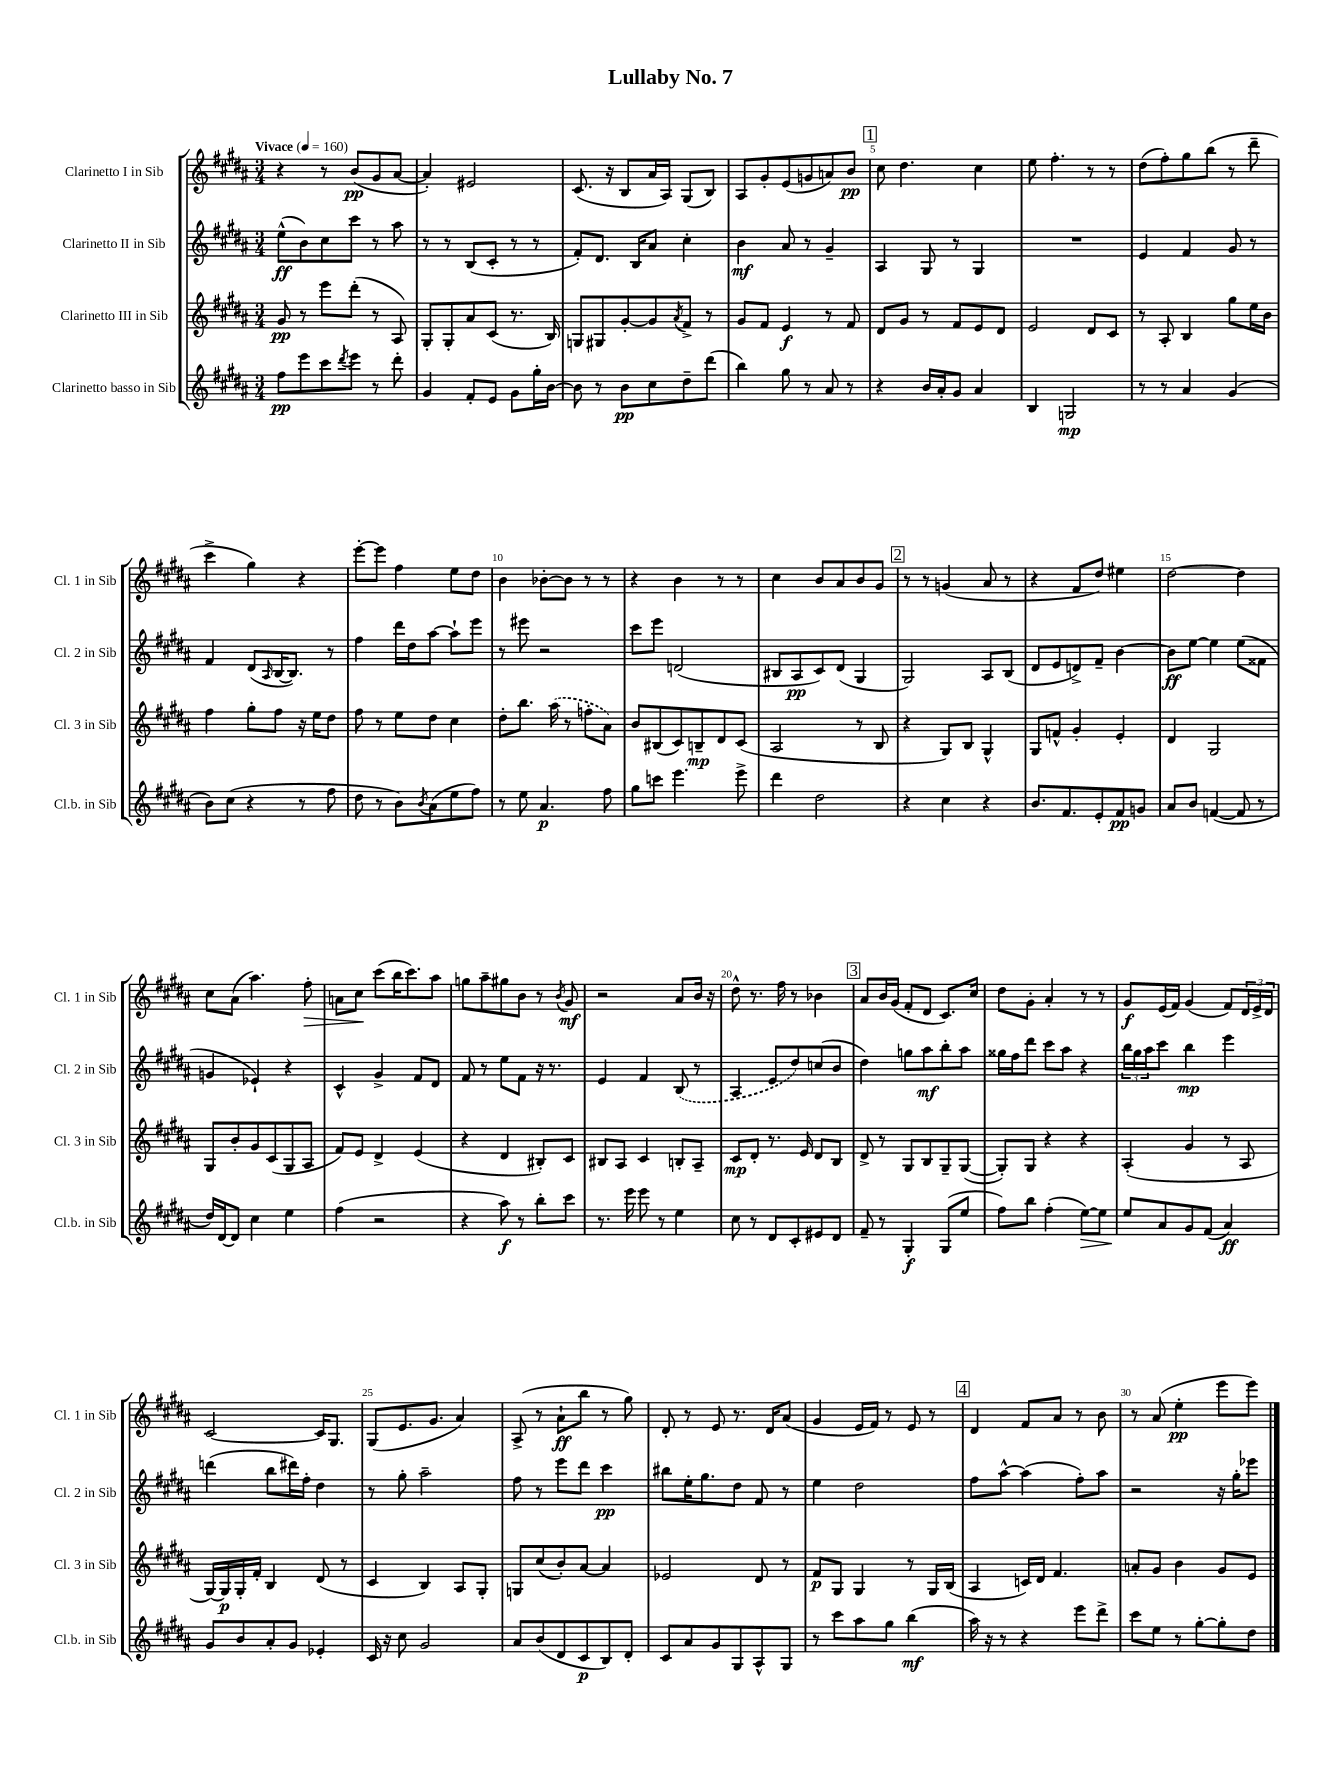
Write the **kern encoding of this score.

**kern	**dynam	**kern	**dynam	**kern	**dynam	**kern	**dynam
*part4	*part4	*part3	*part3	*part2	*part2	*part1	*part1
*staff4	*staff4	*staff3	*staff3	*staff2	*staff2	*staff1	*staff1
*I"Clarinetto basso in Sib	*	*I"Clarinetto III in Sib	*	*I"Clarinetto II in Sib	*	*I"Clarinetto I in Sib	*
*I'Cl.b. in Sib	*	*I'Cl. 3 in Sib	*	*I'Cl. 2 in Sib	*	*I'Cl. 1 in Sib	*
*clefG2	*	*clefG2	*	*clefG2	*	*clefG2	*
*k[f#c#g#d#a#]	*	*k[f#c#g#d#a#]	*	*k[f#c#g#d#a#]	*	*k[f#c#g#d#a#]	*
*M3/4	*	*M3/4	*	*M3/4	*	*M3/4	*
*MM160	*	*MM160	*	*MM160	*	*MM160	*
=1	=1	=1	=1	=1	=1	=1	=1
!	!	!	!	!	!	!LO:TX:a:B:t=Vivace	!
8ff#\L	pp	8g#/	pp	(8ee^^\L	ff	4r	.
8eee\	.	8r	.	8b\)	.	.	.
8ccc#\	.	8eee\L	.	8cc#\	.	8r	.
8qddd#/	.	.	.	.	.	.	.
8eee\J	.	(8ddd#'\J	.	8ccc#\J	.	(8b/L	pp
8r	.	8r	.	8r	.	8g#/	.
8ddd#'\	.	8A#/)	.	8aa#\	.	[8a#/J	.
=2	=2	=2	=2	=2	=2	=2	=2
4g#/	.	8G#'/L	.	8r	.	4a#'/])	.
.	.	8G#'/	.	8r	.	.	.
8f#'/L	.	8a#/	.	(8B/L	.	2e#X/	.
8e/J	.	(8c#/J	.	8c#'/J	.	.	.
8g#\L	.	8.r	.	8r	.	.	.
16gg#'\L	.	.	.	8r	.	.	.
[16b\JJ	.	16B/)	.	.	.	.	.
=3	=3	=3	=3	=3	=3	=3	=3
8b\]	.	8Gn/L	.	8f#'/L)	.	(8.c#/	.
8r	.	8G#X/	.	8.d#/J	.	.	.
.	.	.	.	.	.	16r	.
8b\L	pp	[8g#'/	.	.	.	8B/L	.
.	.	.	.	16B/KL	.	.	.
8cc#\	.	8g#/]	.	8a#/J	.	16a#/L	.
.	.	.	.	.	.	16A#/JJ)	.
.	.	8qa#/	.	.	.	.	.
8dd#~\	.	8f#^/J	.	4cc#'\	.	(8G#/L	.
(8ddd#\J	.	8r	.	.	.	8B/J)	.
=4	=4	=4	=4	=4	=4	=4	=4
4bb\)	.	8g#/L	.	4b\	mf	8A#/L	.
.	.	8f#/J	.	.	.	8g#'/	.
8gg#\	.	4e/	f	8a#/	.	(8e/	.
8r	.	.	.	8r	.	8gn/	.
8a#/	.	8r	.	4g#~/	.	8an/)	.
8r	.	8f#/	.	.	.	8b/J	pp
!!LO:REH:place=s1:t=1
=5	=5	=5	=5	=5	=5	=5	=5
4r	.	8d#/L	.	4A#/	.	8cc#\	.
.	.	8g#/J	.	.	.	4.dd#\	.
16b/LL	.	8r	.	8G#/	.	.	.
16a#'/J	.	.	.	.	.	.	.
8g#/J	.	8f#/L	.	8r	.	.	.
4a#/	.	8e/	.	4G#/	.	4cc#\	.
.	.	8d#/J	.	.	.	.	.
=6	=6	=6	=6	=6	=6	=6	=6
4B/	.	2e/	.	2.r	.	8ee\	.
.	.	.	.	.	.	4.ff#'\	.
2Gn/	mp	.	.	.	.	.	.
.	.	8d#/L	.	.	.	8r	.
.	.	8c#/J	.	.	.	8r	.
=7	=7	=7	=7	=7	=7	=7	=7
8r	.	8r	.	4e/	.	(8dd#\L	.
8r	.	8A#'/	.	.	.	8ff#'\)	.
4a#/	.	4B/	.	4f#/	.	8gg#\	.
.	.	.	.	.	.	(8bb\J	.
(4g#/	.	8gg#\L	.	8g#/	.	8r	.
.	.	16ee\L	.	8r	.	8ddd#~\	.
.	.	16b\JJ	.	.	.	.	.
!!LO:LB:g=z
=8	=8	=8	=8	=8	=8	=8	=8
8b\L)	.	4ff#\	.	4f#/	.	4ccc#^\	.
(8cc#\J	.	.	.	.	.	.	.
4r	.	8gg#'\L	.	(8d#/L	.	4gg#\)	.
.	.	.	.	16qqA#/	.	.	.
.	.	8ff#\J	.	[16B/K	.	.	.
.	.	.	.	8.B/J])	.	.	.
8r	.	16r	.	.	.	4r	.
.	.	16ee\KL	.	.	.	.	.
8ff#\	.	8dd#\J	.	8r	.	.	.
=9	=9	=9	=9	=9	=9	=9	=9
8dd#\	.	8ff#\	.	4ff#\	.	[8eee'\L	.
8r	.	8r	.	.	.	8eee\J]	.
8b\L)	.	8ee\L	.	16ddd#\LL	.	4ff#\	.
.	.	.	.	16dd#\J	.	.	.
8qb/	.	.	.	.	.	.	.
(8a#\	.	8dd#\J	.	[8aa#\J	.	.	.
8ee\	.	4cc#\	.	8aa#`\L]	.	8ee\L	.
8ff#\J)	.	.	.	8eee\J	.	8dd#\J	.
=10	=10	=10	=10	=10	=10	=10	=10
8r	.	8dd#'\L	.	8r	.	4b\	.
8ee\	.	8.bb\J	.	8eee#X\	.	.	.
4.a#/	p	.	.	2r	.	[8b-X'\L	.
.	.	(16aa#\	.	.	.	.	.
.	.	8r	.	.	.	8b-\J]	.
.	.	8ffn'\L	.	.	.	8r	.
8ff#\	.	8a#\J)	.	.	.	8r	.
=11	=11	=11	=11	=11	=11	=11	=11
8gg#\L	.	8b/L	.	8ccc#\L	.	4r	.
8cccn\J	.	(8B#X/	.	8eee\J	.	.	.
4.eee\	.	8c#/)	.	(2dn/	.	4b\	.
.	.	8Bn~/	mp	.	.	.	.
.	.	8d#/	.	.	.	8r	.
8eee^\	.	(8c#/J	.	.	.	8r	.
=12	=12	=12	=12	=12	=12	=12	=12
4ddd#\	.	2A#/	.	8B#X/L	.	4cc#\	.
.	.	.	.	8A#/	pp	.	.
2dd#\	.	.	.	8c#/)	.	8b/L	.
.	.	.	.	(8d#/J	.	8a#/	.
.	.	8r	.	4G#/	.	8b/	.
.	.	8B/	.	.	.	8g#/J	.
!!LO:REH:place=s1:t=2
=13	=13	=13	=13	=13	=13	=13	=13
4r	.	4r	.	2G#/)	.	8r	.
.	.	.	.	.	.	8r	.
4cc#\	.	8G#/L)	.	.	.	(4gn/	.
.	.	8B/J	.	.	.	.	.
4r	.	4G#^^/	.	8A#/L	.	8a#/	.
.	.	.	.	(8B/J	.	8r	.
=14	=14	=14	=14	=14	=14	=14	=14
8.b/L	.	8G#/L	.	8d#/L	.	4r	.
.	.	8fn^^/J	.	8e/	.	.	.
8.f#/	.	.	.	.	.	.	.
.	.	4g#'/	.	8dn^/)	.	8f#/L	.
8e'/	.	.	.	8f#~/J	.	8dd#/J)	.
8f#/	pp	4e'/	.	[4b\	.	4ee#X\	.
8gn/J	.	.	.	.	.	.	.
=15	=15	=15	=15	=15	=15	=15	=15
8a#/L	.	4d#/	.	8b\L]	ff	[2dd#\	.
8b/J	.	.	.	[8ee\J	.	.	.
([4fn/	.	2G#/	.	4ee\]	.	.	.
8f/]	.	.	.	(8ee\L	.	4dd#\]	.
8r	.	.	.	8f##X\J	.	.	.
!!LO:LB:g=z
=16	=16	=16	=16	=16	=16	=16	=16
16dd#/LL)	.	8G#/L	.	4gn/	.	8cc#\L	.
[16d#/J	.	.	.	.	.	.	.
8d#/J]	.	8b'/	.	.	.	(8a#\J	.
4cc#\	.	8g#/	.	4e-X`/)	.	4.aa#\)	.
.	.	(8c#/	.	.	.	.	.
4ee\	.	8G#/	.	4r	.	.	.
!	!	!	!	!	!	!	!LO:HP:b
.	.	8A#/J	.	.	.	8ff#'\	>
=17	=17	=17	=17	=17	=17	=17	=17
(4ff#\	.	8f#/L)	.	4c#^^/	.	8an\L	.
.	.	8e/J	.	.	.	8cc#\J	.
2r	.	4d#^/	.	4g#^/	.	(8ccc#\L	]
.	.	.	.	.	.	16bb\K	.
.	.	.	.	.	.	8.ccc#\)	.
.	.	(4e/	.	8f#/L	.	.	.
.	.	.	.	8d#/J	.	8aa#\J	.
=18	=18	=18	=18	=18	=18	=18	=18
4r	.	4r	.	8f#/	.	8ggn\L	.
.	.	.	.	8r	.	8aa#~\	.
8aa#\)	f	4d#/	.	8ee\L	.	8gg#X\	.
8r	.	.	.	8f#\J	.	8b\J	.
8bb'\L	.	8B#X'/L)	.	16r	.	8r	.
.	.	.	.	8.r	.	.	.
.	.	.	.	.	.	8qb/	.
8ccc#\J	.	8c#/J	.	.	.	8g#/	mf
=19	=19	=19	=19	=19	=19	=19	=19
8.r	.	8B#X/L	.	4e/	.	2r	.
.	.	8A#/J	.	.	.	.	.
16eee\	.	.	.	.	.	.	.
8eee\	.	4c#/	.	4f#/	.	.	.
8r	.	.	.	.	.	.	.
4ee\	.	8Bn'/L	.	(8B/	.	8a#/L	.
.	.	8A#~/J	.	8r	.	16b/Jk	.
.	.	.	.	.	.	16r	.
=20	=20	=20	=20	=20	=20	=20	=20
8cc#\	.	8c#/L	mp	4A#/	.	8dd#^^\	.
8r	.	8d#'/J	.	.	.	8.r	.
8d#/L	.	8.r	.	8e/L	.	.	.
.	.	.	.	.	.	16ff#\	.
8c#'/	.	.	.	8dd#/)	.	8r	.
.	.	16e/	.	.	.	.	.
8e#X/	.	8d#/L	.	(8ccn/	.	4b-X\	.
8d#/J	.	8B/J	.	8b/J	.	.	.
!!LO:REH:place=s1:t=3
=21	=21	=21	=21	=21	=21	=21	=21
8f#~/	.	8d#^/	.	4dd#\)	.	8a#/L	.
8r	.	8r	.	.	.	16b/L	.
.	.	.	.	.	.	(16g#/JJ	.
4G#'/	f	8G#/L	.	8ggn\L	.	8f#'/L	.
.	.	8B/	.	8aa#\	mf	8d#/J	.
(8G#/L	.	8G#~/	.	8bb'\	.	8.c#/L)	.
8ee/J	.	([8G#/J	.	8aa#\J	.	.	.
.	.	.	.	.	.	16cc#/Jk	.
=22	=22	=22	=22	=22	=22	=22	=22
8ff#\L)	.	8G#'/L])	.	16gg##X\LL	.	8dd#\L	.
.	.	.	.	16ff#\J	.	.	.
8bb\J	.	8G#/J	.	8ddd#\J	.	8g#'\J	.
(4ff#'\	.	4r	.	8ccc#\L	.	4a#'/	.
.	.	.	.	8aa#\J	.	.	.
!	!LO:HP:b	!	!	!	!	!	!
[8ee\L)	>	4r	.	4r	.	8r	.
8ee\J]	.	.	.	.	.	8r	.
=23	=23	=23	=23	=23	=23	=23	=23
8ee/L	.	(4A#'/	.	24bb\LL	.	8g#/L	f
.	.	.	.	24gg#\	.	.	.
.	.	.	.	24aa#\J	.	.	.
8a#/	]	.	.	8ccc#\J	.	(16e/L	.
.	.	.	.	.	.	16f#/JJ)	.
8g#/	.	4g#/	.	4bb\	mp	(4g#/	.
(8f#/J	.	.	.	.	.	.	.
4a#/)	ff	8r	.	4eee\	.	8f#/L)	.
.	.	8A#/	.	.	.	24d#/L	.
.	.	.	.	.	.	24e^/	.
.	.	.	.	.	.	24d#/JJ	.
!!LO:LB:g=z
=24	=24	=24	=24	=24	=24	=24	=24
8g#/L	.	[16G#/LL)	.	(4dddn\	.	[2c#/	.
.	.	16G#/]	p	.	.	.	.
8b/	.	16G#'/	.	.	.	.	.
.	.	16f#'/JJ	.	.	.	.	.
8a#'/	.	4B/	.	8bb\L	.	.	.
8g#/J	.	.	.	16ddd#X\L)	.	.	.
.	.	.	.	16ff#'\JJ	.	.	.
4e-X'/	.	(8d#/	.	4dd#\	.	16c#/KL]	.
.	.	.	.	.	.	8.G#/J	.
.	.	8r	.	.	.	.	.
=25	=25	=25	=25	=25	=25	=25	=25
16c#/	.	4c#/	.	8r	.	(8G#/L	.
16r	.	.	.	.	.	.	.
8cc#\	.	.	.	8gg#'\	.	8.e/	.
2g#/	.	4B/)	.	2aa#~\	.	.	.
.	.	.	.	.	.	8.g#/J	.
.	.	8A#/L	.	.	.	4a#/)	.
.	.	8G#'/J	.	.	.	.	.
=26	=26	=26	=26	=26	=26	=26	=26
8a#/L	.	8Gn/L	.	8ff#\	.	(8A#^/	.
(8b/	.	(8cc#/	.	8r	.	8r	.
8d#/	.	8b'/)	.	8eee\L	.	8a#`\L	ff
8c#/	p	[8a#/J	.	8ddd#\J	.	8bb\J	.
8B/)	.	4a#/]	.	4ccc#\	pp	8r	.
8d#'/J	.	.	.	.	.	8gg#\)	.
=27	=27	=27	=27	=27	=27	=27	=27
8c#/L	.	2e-X/	.	8bb#X\L	.	8d#'/	.
8a#/	.	.	.	16ee'\K	.	8r	.
.	.	.	.	8.gg#\	.	.	.
8g#/	.	.	.	.	.	8e/	.
8G#/	.	.	.	8dd#\J	.	8.r	.
8A#^^/	.	8d#/	.	8f#/	.	.	.
.	.	.	.	.	.	16d#/KL	.
8G#/J	.	8r	.	8r	.	(8a#/J	.
=28	=28	=28	=28	=28	=28	=28	=28
8r	.	8f#/L	p	4ee\	.	4g#/	.
8ccc#\L	.	8G#/J	.	.	.	.	.
8aa#\	.	4G#/	.	2dd#\	.	16e/LL	.
.	.	.	.	.	.	16f#/JJ)	.
8gg#\J	.	.	.	.	.	8r	.
(4bb\	mf	8r	.	.	.	8e/	.
.	.	16G#/LL	.	.	.	8r	.
.	.	(16B/JJ	.	.	.	.	.
!!LO:REH:place=s1:t=4
=29	=29	=29	=29	=29	=29	=29	=29
16aa#\)	.	4A#/	.	8ff#\L	.	4d#/	.
16r	.	.	.	.	.	.	.
8r	.	.	.	[8aa#^^\J	.	.	.
4r	.	16cn/LL)	.	(4aa#\]	.	8f#/L	.
.	.	16d#/JJ	.	.	.	.	.
.	.	4.f#/	.	.	.	8a#/J	.
8eee\L	.	.	.	8ff#'\L)	.	8r	.
8ddd#^\J	.	.	.	8aa#\J	.	8b\	.
=30	=30	=30	=30	=30	=30	=30	=30
8ccc#\L	.	8an'/L	.	2r	.	8r	.
8ee\J	.	8g#/J	.	.	.	(8a#/	.
8r	.	4b\	.	.	.	4ee'\	pp
[8gg#'\L	.	.	.	.	.	.	.
8gg#'\]	.	8g#/L	.	16r	.	8eee\L	.
.	.	.	.	16gg#'\KL	.	.	.
8dd#\J	.	8e/J	.	8eee-X\J	.	8eee\J)	.
==	==	==	==	==	==	==	==
*-	*-	*-	*-	*-	*-	*-	*-
